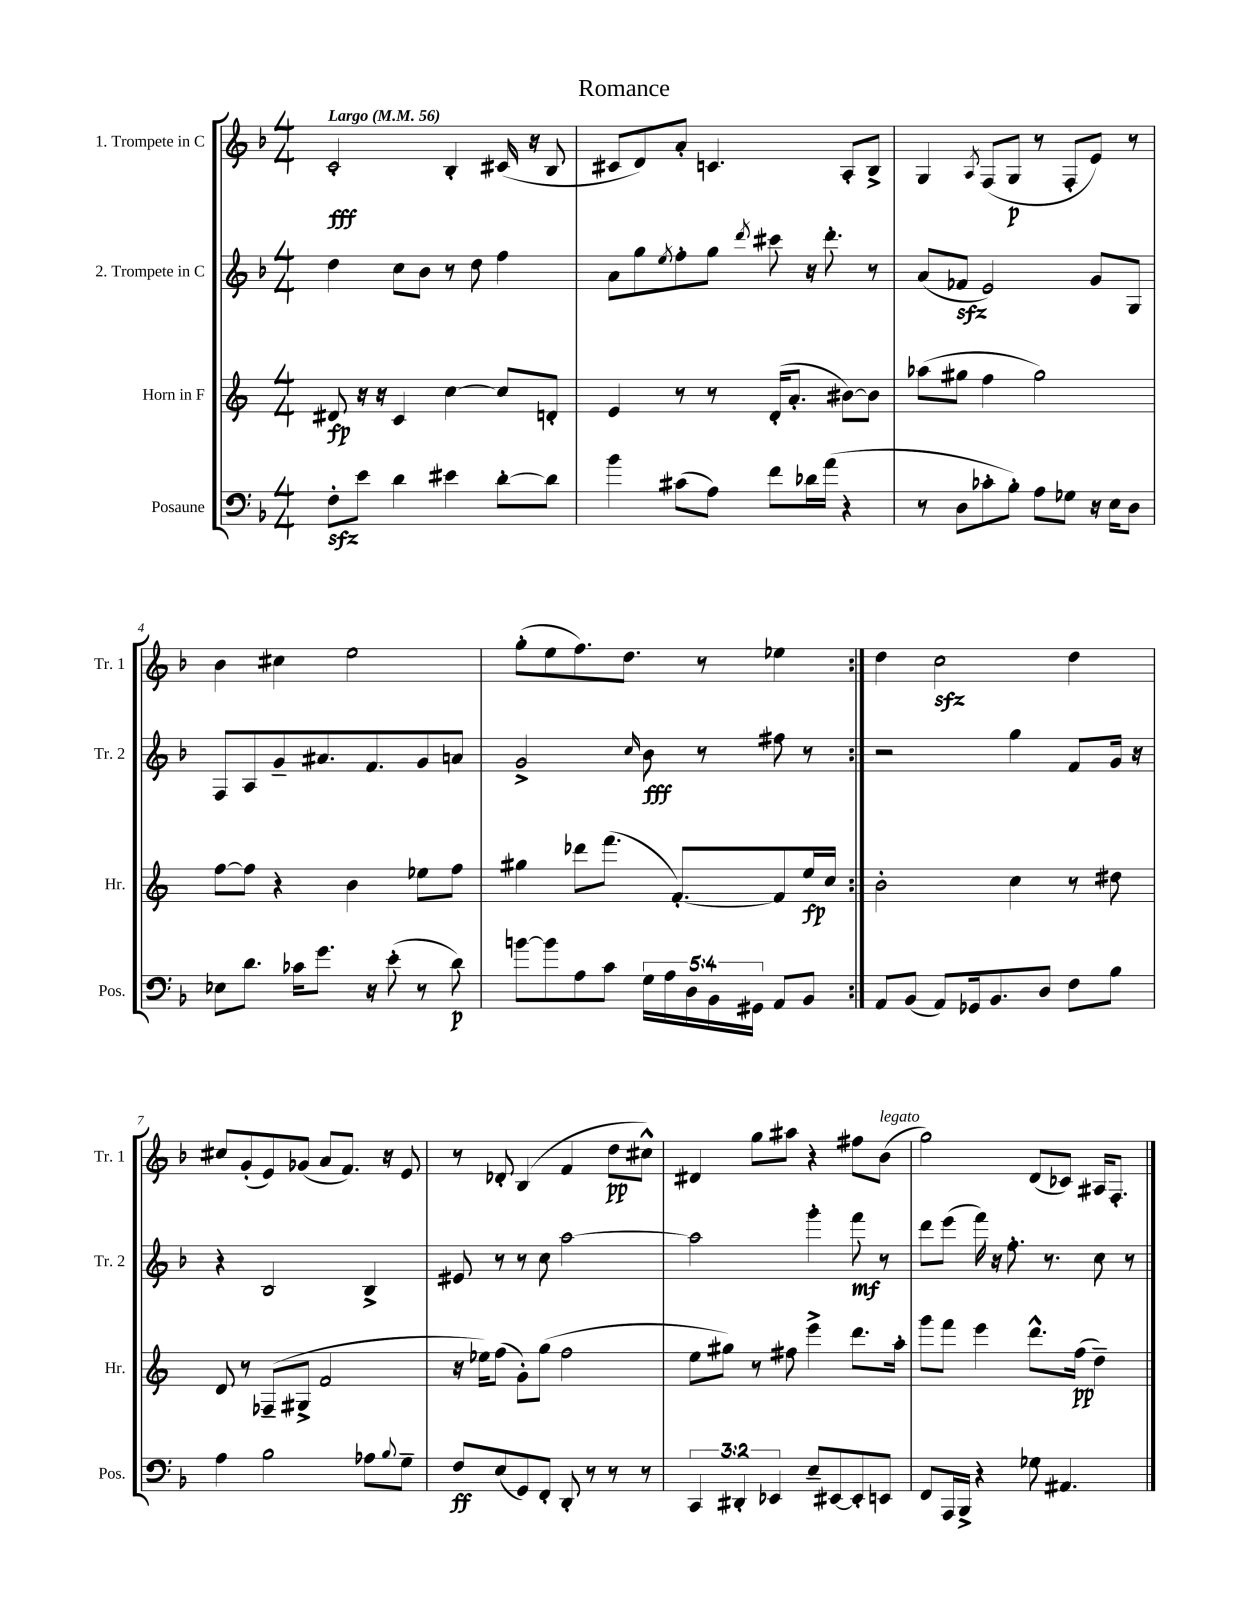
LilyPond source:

\header { title = "Romance" }
<<
\new StaffGroup <<
\new Staff = "s0" \with { instrumentName = "1. Trompete in C" shortInstrumentName = "Tr. 1" } {
    \clef treble \key f \major \numericTimeSignature \time 4/4 \tempo "Largo" 4 = 56
    \repeat volta 2 { c'2-.\fff bes4-. cis'16( r16 bes8 |
    cis'8 d'8) a'8-. c'4. a8-. bes8-> |
    g4 \acciaccatura { a8 } f8( g8\p r8 f8-. e'8) r8 |
    bes'4 cis''4 e''2 |
    g''8-.( e''8 f''8.) d''8. r8 ees''4 | }
    d''4 c''2\sfz d''4 |
    cis''8 g'8-.( e'8) ges'8( a'8 f'8.) r16 e'8 |
    r8 des'8-. bes4( f'4 d''8\pp cis''8-^) |
    dis'4 g''8 ais''8 r4 fis''8 bes'8^\markup { \italic "legato" }( |
    g''2) d'8( ces'8) ais16 f8.-. \bar "|." |
}
\new Staff = "s1" \with { instrumentName = "2. Trompete in C" shortInstrumentName = "Tr. 2" } {
    \clef treble \key f \major \numericTimeSignature \time 4/4
    \repeat volta 2 { d''4 c''8 bes'8 r8 d''8 f''4 |
    a'8 g''8 \acciaccatura { e''8 } f''8-. g''8 \acciaccatura { d'''8 } cis'''8 r16 d'''8.-. r8 |
    a'8( fes'8\sfz e'2) g'8 g8 |
    f8 a8 g'8-- ais'8. f'8. g'8 a'8 |
    g'2-> \grace { c''16 } bes'8\fff r8 fis''8 r8 | }
    r2 g''4 f'8 g'16 r16 |
    r4 bes2 bes4-> |
    eis'8 r8 r8 c''8 a''2~ |
    a''2 g'''4-. f'''8\mf r8 |
    d'''8 e'''8( f'''16) r16 f''8.-. r8. c''8 r8 \bar "|." |
}
\new Staff = "s2" \with { instrumentName = "Horn in F" shortInstrumentName = "Hr." } {
    \clef treble \key c \major \numericTimeSignature \time 4/4
    \repeat volta 2 { dis'8\fp r16 r16 c'4 c''4~ c''8 d'8-. |
    e'4 r8 r8 d'16-.( a'8.-. bis'8~) bis'8 |
    aes''8( gis''8 f''4 gis''2) |
    f''8~ f''8 r4 b'4 ees''8 f''8 |
    gis''4 des'''8 f'''8.( f'8.~-.) f'8 e''16\fp c''16 | }
    b'2-. c''4 r8 dis''8 |
    d'8 r8 fes8--( gis8-> f'2 |
    r16 ees''16) f''8( g'8-.) g''8( f''2 |
    e''8 gis''8) r8 fis''8 e'''4-> d'''8. a''16-. |
    g'''8 f'''8 e'''4 d'''8.-^ f''16\pp( d''4--) \bar "|." |
}
\new Staff = "s3" \with { instrumentName = "Posaune" shortInstrumentName = "Pos." } {
    \clef bass \key f \major \numericTimeSignature \time 4/4 \override Staff.TupletNumber.text = #tuplet-number::calc-fraction-text
    \repeat volta 2 { f8-.\sfz e'8 d'4 eis'4 d'8~-. d'8 |
    bes'4 cis'8( a8) f'8 des'16 a'16( r4 |
    r8 d8 ces'8-. bes8-.) a8 ges8 r16 e16 d8 |
    ees8 d'8. ces'16 g'8. r16 e'8-.( r8 d'8\p) |
    b'8~ b'8 a8 c'8 \tuplet 5/4 { g16 a16 d16 bes,16 gis,16 } a,8 bes,8 | }
    a,8 bes,8( a,8) ges,16 bes,8. d8 f8 bes8 |
    a4 bes2 aes8 \appoggiatura { bes8 } g8-- |
    f8\ff e8( g,8) f,8-. d,8-. r8 r8 r8 |
    \tuplet 3/2 { c,4 dis,4-. ees,4 } e8-- eis,8~ eis,8-. e,8 |
    f,8 a,,16 bes,,16-> r4 ges8 ais,4. \bar "|." |
}
>>
>>
